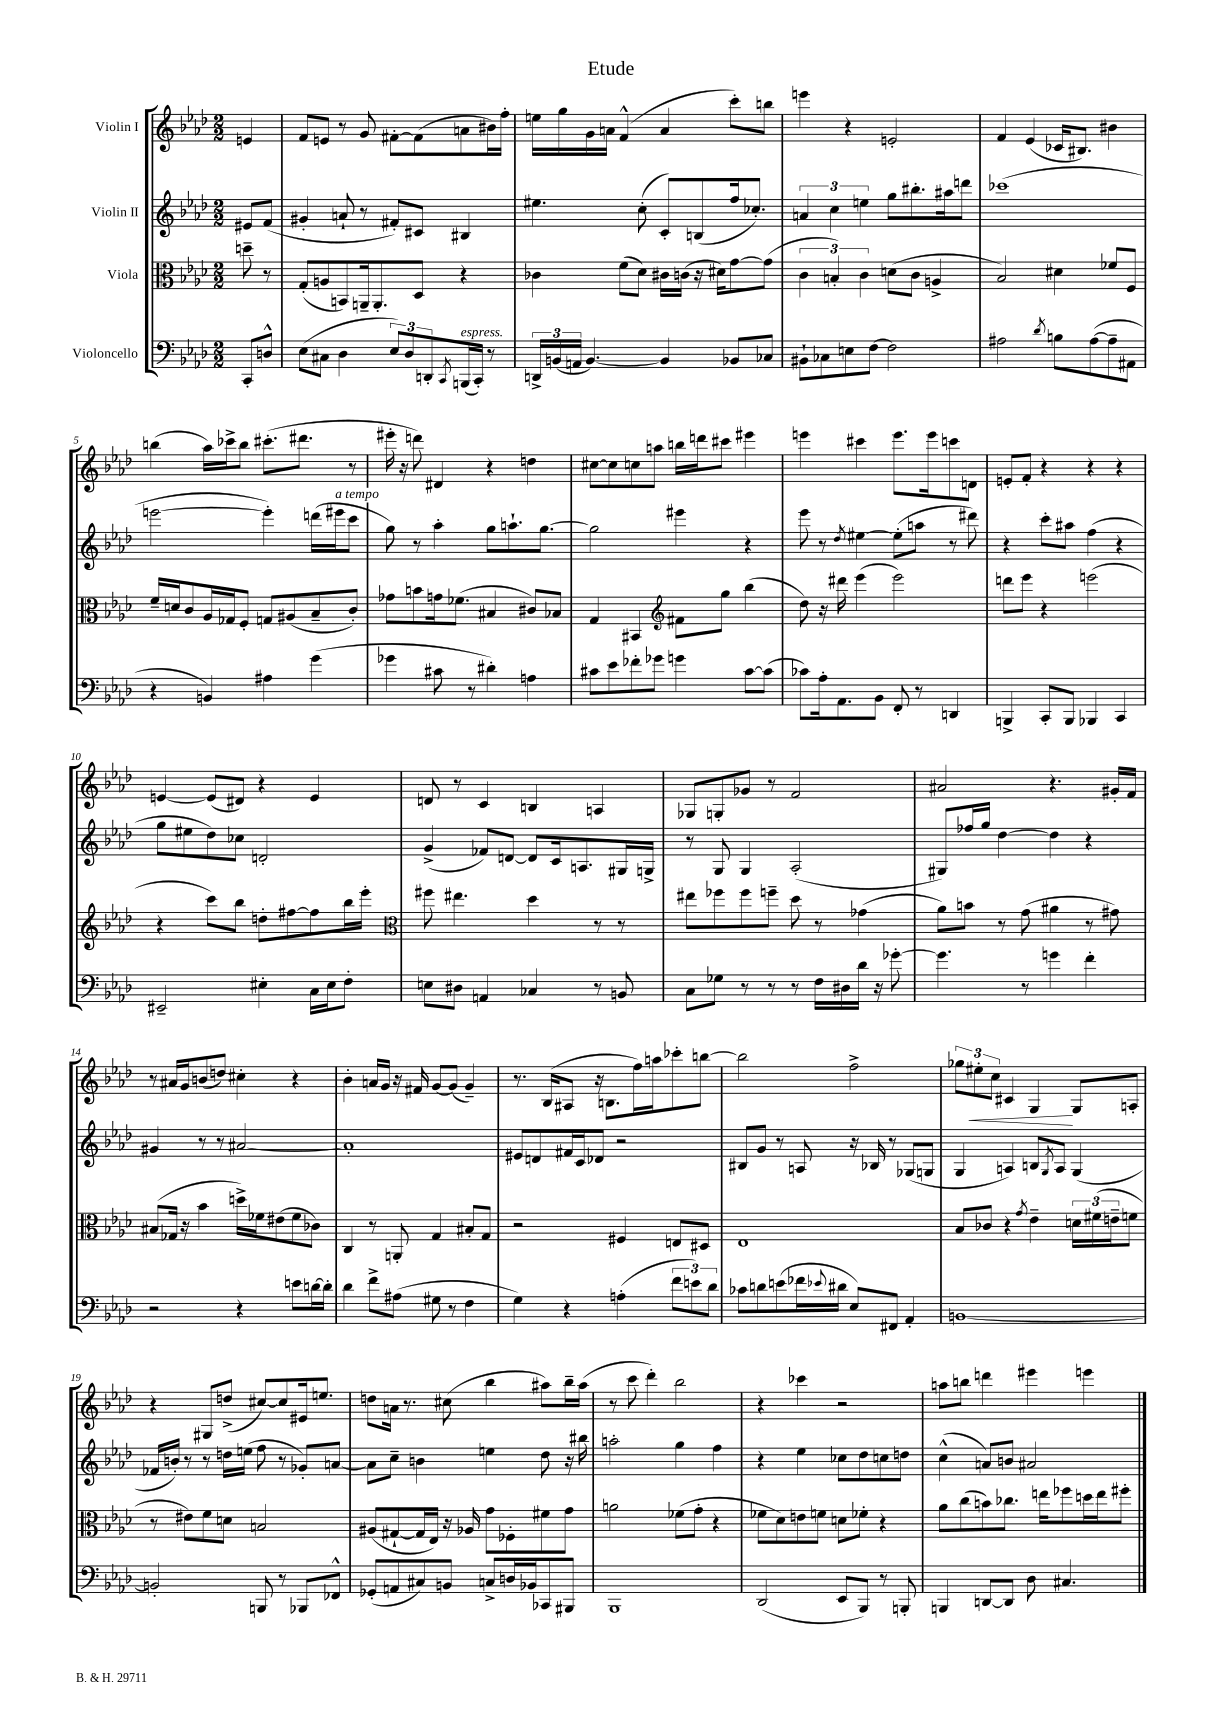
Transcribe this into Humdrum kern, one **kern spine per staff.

**kern	**kern	**kern	**kern
*staff4	*staff3	*staff2	*staff1
*clefF4	*clefC3	*clefG2	*clefG2
*k[b-e-a-d-]	*k[b-e-a-d-]	*k[b-e-a-d-]	*k[b-e-a-d-]
*M2/2	*M2/2	*M2/2	*M2/2
8CC'/L	8dd~\	8e#/L	4e/
8D^^/J	8r	(8f/J	.
=	=	=	=
(8E-\L	(8G'/L	4g#'/	8f/L
8C#\J	8A/	.	8e/J
4D-\	8BB/)	8a`/	8r
.	16AA~/k	8r	8g/
.	8.AA'/	.	.
12E-/L)	.	8f#'/L)	[8f#'\L
12D-/	.	.	.
.	8D-/J	8c#/J	(8f#\]
12DD'/	.	.	.
8qCC/	.	.	.
(16BBB/L	4r	4B#/	8a\
16CC'/JJ)	.	.	.
8r	.	.	16b#\L)
.	.	.	16ff'\JJ
=	=	=	=
24DD^/LL	4c-\	4.ee#\	16ee\LL
(24BB/	.	.	.
.	.	.	16gg\
24AA/JJ	.	.	.
[4.BB/)	.	.	16g\
.	.	.	16a\JJ
.	(8f\L	.	(4f^^/
.	8d-\J)	(8cc'\	.
4BB/]	16c#\LL	8c'/L)	4a/
.	(16c\JJ	.	.
.	16r	(8B/	.
.	16d#\LK)	.	.
8BB-/L	[8g\	16ff/k	8ccc'\L)
.	.	8.cc-'/J)	.
8C-/J	(8g\]J	.	8bb\J
=	=	=	=
8BB#`\L	6c\	6a/	4eee\
8C-\	.	.	.
.	6B'/)	6cc\	.
8E\	.	.	4r
.	6c\	6ee\	.
[8F\J	.	.	.
2F\]	(8d\L	8gg\L	2e'/
.	8c\J	8.bb#'\	.
.	4A^/	.	.
.	.	16aa#\k	.
.	.	8ddd\J	.
=	=	=	=
2A#\	2B-/)	(1ccc-	4f/
.	.	.	(4e-/
8qd-/	.	.	.
8B\L	4d#\	.	16c-/LK
.	.	.	8.B#/J)
([8A#\	.	.	.
8A#~\]	8f-/L	.	4b#\
8AA#\J	8F/J	.	.
=	=	=	=
4r	16f~/LL	[2eee\	(4bb\
.	16d/J	.	.
.	8c/	.	.
4BB/)	16A-/L	.	16aa-\LL)
.	16G-/J	.	16ccc-^\J
.	8F'/J	.	8bb\J
4A#\	8G/L	4eee'\])	(8.ccc#'\L
.	(8A#/	.	.
.	.	.	8.ddd#\J
(4g\	8B-~/	(16ddd\LL	.
.	.	16eee#\J	.
.	8c'/J)	8ccc\J	8r
=	=	=	=
4g-\	8g-\L	8gg\)	16eee#'\
.	.	.	16r
.	8b\	8r	8ddd\)
8c#\	16g\k	4aa-'\	4d#/
.	(8.f-\J	.	.
8r	.	.	.
4d#'\)	4B#/	8gg\L	4r
.	.	8.aa`\	.
4A\	8c#/L)	.	4dd\
.	.	[8.gg\J	.
.	8B-/J	.	.
=	=	=	=
8c#\L	4G/	2gg\]	[8cc#\L
8e-\	.	.	8cc#\]
8f-'\	4BB#/	.	8cc\
8g-\J	.	.	8aa\J
*	*clefG2	*	*
4g\	8f#\L	4eee#\	16bb\LL
.	.	.	16ddd\J
.	8gg\J	.	8ccc#\J
[8c#\L	(4bb-\	4r	4eee#\
(8c#\]J	.	.	.
=	=	=	=
8c-\L)	8dd-\)	8eee-\	4eee\
16A-'\k	16r	8r	.
8.AA-\	16ddd#\	.	.
.	.	8qdd-/	.
.	(4eee-\	[4ee#\	4ccc#\
8BB-\J	.	.	.
8FF'/	2eee-\)	(8ee#'\]L	8.eee\L
8r	.	8aa\J	.
.	.	.	16eee\k
4DD/	.	8r	8ccc\
.	.	8ddd#\)	8d\J
=	=	=	=
4BBB^/	8ddd\L	4r	8e'/L
.	8eee-\J	.	8f'/J
8CC'/L	4r	8ccc'\L	4r
8BBB/J	.	8aa#\J	.
4BBB-/	(2eee\	(4ff\	4r
4CC/	.	4r	4r
=	=	=	=
2EE#~/	4r	8gg\L	[4e/
.	.	8ee#\	.
.	8ccc\L)	8dd-\)	(8e/]L
.	8bb-\J	8cc-\J	8d#/J)
4E#'\	8dd'\L	2d'/	4r
.	[8ff#\	.	.
16C\LL	8ff#\]	.	4e/
16E#\J	.	.	.
8F'\J	16bb-\L	.	.
.	16eee-'\JJ	.	.
=	=	=	=
*	*clefC3	*	*
8E\L	8ff#\	(4g^/	8d/
8D#\J	4.ee#\	.	8r
4AA/	.	8f-/L)	4c/
.	.	[8d/J	.
4C-/	4dd-\	8d/]L	4B/
.	.	16c/k	.
.	.	8.A/	.
8r	8r	.	4A/
8BB/	8r	16G#/L	.
.	.	16G^/JJ	.
=	=	=	=
8C\L	8ee#\L	8r	8G-/L
8G-\J	8ff-\	8G/	8G'/
8r	8ff-\	4G/	8g-/J
8r	8ff~\J	.	8r
8r	8dd-\	(2A-'/	2f/
16F\LL	8r	.	.
16D#\	.	.	.
16d-\JJ	(4g-\	.	.
16r	.	.	.
[8g-'\	.	.	.
=	=	=	=
4.g-\]	8a-\L)	8G#/L)	2a#/
.	8b\J	16ff-/L	.
.	.	16gg/JJ	.
.	8r	[4dd-\	.
8r	(8g\	.	.
4g\	4a#\	4dd-\]	4.r
4f'\	8r	4r	.
.	8g#\)	.	16g#'/LL
.	.	.	16f/JJ
=	=	=	=
2r	(8B#/L	4g#/	8r
.	16G-/Jk	.	16a#/LL
.	16r	.	16g/J
.	4b-\	8r	(8b/
.	.	8r	8dd/J)
4r	16dd^\LL)	[2a#/	4cc#'\
.	16f-\J	.	.
.	(8e#\	.	.
8e\L	8f-\	.	4r
[16d\L	8c-\J)	.	.
16d'\]JJ	.	.	.
=	=	=	=
4d-\	4C/	1a#']	4b-'\
8f^\L	8r	.	16a/LL
.	.	.	16g/JJ
(8A#\J	8AA'/	.	16r
.	.	.	16f#/
8G#\	4G/	.	[8g/L
8r	.	.	(8g/]J
4F\	8B#'/L	.	4g~/)
.	8G/J	.	.
=	=	=	=
4G\)	2r	8e#/L	8.r
.	.	8d/	.
.	.	.	(16B-/LK
4r	.	16f#/L	8A#/J
.	.	16c/J	.
.	.	8d-/J	16r
.	.	.	8.B\L
(4A'\	4F#/	2r	.
.	.	.	16ff\L)
.	.	.	16aa\J
12f\L	8E/L	.	8ccc-'\
12e\)	.	.	.
.	8D#/J	.	[8bb\J
12d-\J	.	.	.
=	=	=	=
8c-\L	1E-	8B#/L	2bb\]
8d\	.	8g/J	.
(8e\	.	8r	.
16f-\L	.	8A/	.
8qqe-/	.	.	.
16d#\JJ	.	.	.
8E-/L)	.	16r	2ff^\
.	.	16B-/	.
8FF#/J	.	8r	.
4AA-'/	.	(8G-/L	.
.	.	8G/J	.
=	=	=	=
[1BB	8B-/L	4G/	12gg-\L
.	.	.	12ee#'\
.	8c-/J	.	.
.	.	.	12cc\J
.	4r	4A/)	4c#/
.	8qg/	.	.
.	4e-~\	8B/L	4G/
.	.	8qG/	.
.	.	8A/J	.
.	24d\LL	(4G/	8G/L
.	(24f#\	.	.
.	24e~\J	.	.
.	8f\J	.	8A'/J
=	=	=	=
2BB'/]	8r	16f-/LL	4r
.	.	16b'/JJ)	.
.	8e#\L)	8r	.
.	8f\	8r	8G#/L
.	8d\J	16dd\LL	(8dd^/J
.	.	(16ee\JJ	.
8BBB/	2B/	8ff\	[8cc#/L)
8r	.	8r	8cc#/]
8BBB-/L	.	8g-'/L)	16e#/k
.	.	.	8.ee/J
8FF-^^/J	.	[8a/J	.
=	=	=	=
(8GG-'/L	(8A#/L	8a\]L	8dd\L
8AA/	[8G#`/	8cc~\J	16a\Jk
.	.	.	8.r
8C#/)	16G#/]L	4b\	.
.	16E-/JJ)	.	.
8BB/J	16r	.	(8cc#\
.	16A-/	.	.
8C^/L	8g\L	4ee\	4bb-\
16D/L	8F-'\	.	.
16BB-/J	.	.	.
8CC-/	8f#\	8dd-\	8aa#\L)
8BBB#/J	8g\J	16r	16bb-~\L
.	.	16bb#\	(16aa#\JJ
=	=	=	=
1BBB-	2a\	2aa'\	8r
.	.	.	8ccc\
.	.	.	4ddd-'\)
.	(8f-\L	4gg\	2bb-\
.	8g'\J	.	.
.	4r	4ff\	.
=	=	=	=
(2DD-/	8f-\L	4r	4r
.	8d-\)	.	.
.	8e\	4ee-\	4ccc-\
.	8f\J	.	.
8EE-/L	8d\L	8cc-\L	2r
8BBB-/J)	8f-'\J	8dd-\	.
8r	4r	8cc\	.
8BBB'/	.	8dd\J	.
=	=	=	=
4BBB/	8a-\L	(4cc^^\	8aa\L
.	(8cc\	.	8bb\J
[8DD/L	8b\)	8a/L)	4ddd\
8DD/]J	8.cc-\J	8b/J	.
8D-\	.	2a#/	4eee#\
.	16ee\LK	.	.
4.C#/	8ff-\	.	.
.	16dd\L	.	4eee\
.	16ee\J	.	.
.	8ff#'\J	.	.
==	==	==	==
*-	*-	*-	*-
